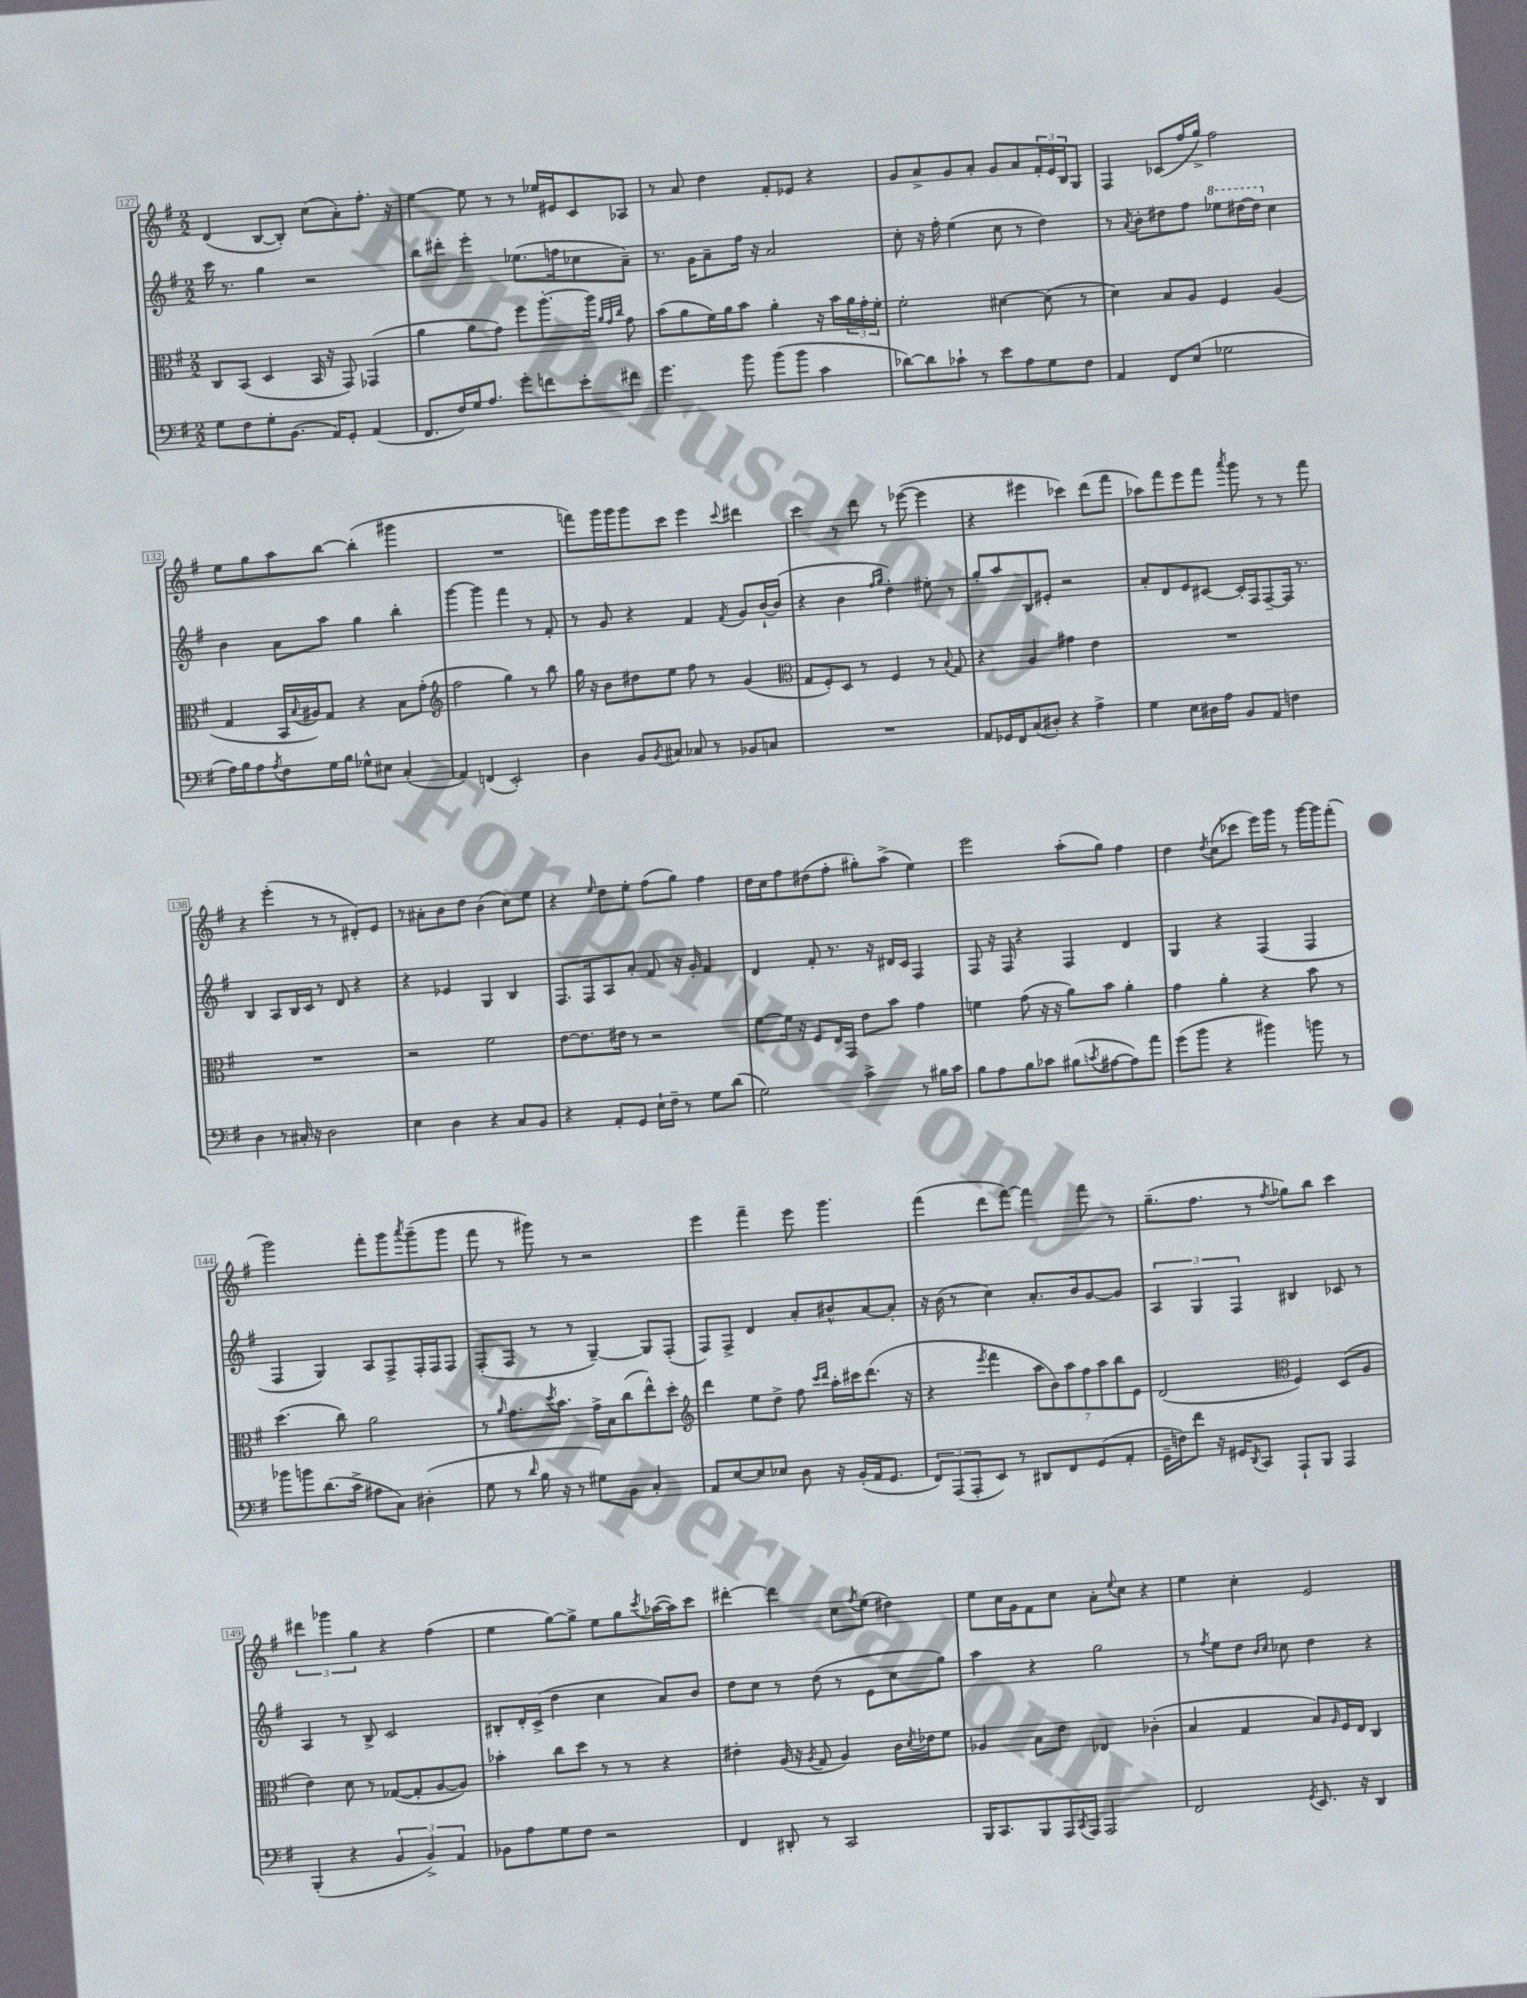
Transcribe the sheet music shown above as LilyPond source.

<<
\new StaffGroup <<
\new Staff = "s0" {
    \clef treble \key g \major \numericTimeSignature \time 2/2
    d'4( b8~ b8-.) c''8( a'8-.) fis''8.-. r16 |
    e''4~ e''8 r8 r8 ees''16 eis'16 c'8 aes8 |
    r8 a'8 d''4 fis'8-. ees'8 r4 |
    g'8 a'8-> g'8 a'8-. g'8 a'8 \tuplet 3/2 { fis'16-. e'16 b16 } g8 |
    fis4 ces'8( fis''16 g''16->) fis''2 |
    e''8 g''8 a''8 b''8~ b''4-.( gis'''4 |
    R1 |
    f'''8) g'''16 g'''16 g'''8 c'''8 e'''4 \appoggiatura { c'''8 } dis'''4 |
    c'''4 r8 d'''8 r8 ees'''8~( ees'''4 |
    r4 eis'''4 ces'''4) d'''8( fis'''8 |
    aes''8) fis'''8 e'''8 fis'''8 \acciaccatura { a'''8 } g'''8 r8 r8 fis'''8 |
    r4 e'''4-.( r8 r8 dis'8-.) e'8 |
    r8 ais'8-. b'8 d''8 b'4( c''8) e''8 |
    r4 \grace { e''16 } d''8 e''8-. fis''8( g''8) fis''4 |
    d''16 c''16 fis''8 dis''8( fis''8-. gis''8-.) a''8->( e''4) |
    e'''2 a''8-.( g''8) fis''4 |
    d''4 \acciaccatura { d''8 } c''8( ces'''8 e'''16) g'''16 r8 g'''16~ g'''16 fis'''8-.( |
    g'''2) fis'''8-. g'''8 \acciaccatura { a'''8 } g'''8--( g'''8 |
    fis'''8 r8 gis'''8) r8 r2 |
    e'''4 fis'''4-- e'''8 g'''4. |
    fis'''4( d'''8 fis'''8~) fis'''4 fis'''8 r8 |
    g''8.--( fis''8. r8 \acciaccatura { fis''8 } ges''8) b''8 c'''4 |
    \tuplet 3/2 { dis'''4 ges'''4 g''4 } r4 fis''4( |
    e''4 g''8~) g''8-> e''8 g''8 \acciaccatura { c'''8 } aes''16~( aes''16) c'''8 |
    dis'''4~-. dis'''4 c''8 \acciaccatura { fis''8 } e''8( dis''4) |
    e''8 c''16 g'16 fis'8 c''8 a'8-. \appoggiatura { e''8 } c''8 r4 |
    e''4 c''4-. e'2 \bar "|." |
}
\new Staff = "s1" {
    \clef treble \key g \major \numericTimeSignature \time 2/2
    c'''16 r8. g''4 r2 |
    b''8 dis'''8-. e'''4-. ees''8.( f''16 ces''8 a'8--) |
    r8. g'16 a'8-- fis''16 r16 a'2 |
    c''8-. r16 fis''16-. e''4( c''8 r8 d''4) |
    r8 \acciaccatura { a'8 } b'8-. dis''8 fis''8 \ottava #1 ees'''8 dis'''16~ dis'''16 \ottava #0 c''4 |
    b'4 a'8 a''8 g''4 b''4-. |
    g'''4~ g'''4 fis'''4 r8 fis'8-. |
    r8 g'8 r4 fis'4 \acciaccatura { fis'8 } g'8 b'16~-! b'16( |
    r4 b'4 \grace { fis''16 g''16 } d''4-.) eis''8-. r8 |
    g''8-. a''8 b8 eis'8-. r2 |
    a'8-. d'8 e'8 cis'8~ cis'16-. fis16 fis8~-- fis16 r8. |
    b4 a8 b16 c'16 r8 d'8 r4 |
    r4 ees'4 g4 b4 |
    fis8. fis16 a8 a'8-. fis'8 r16 g'16-. fis'4 |
    d'4 fis'8-. r8. r16 dis'16 c'16 fis4 |
    fis8 r16 fis16 r4 fis4 d'4 |
    g4 r4 fis4( fis4 |
    fis4 g4) a8 fis8-> fis16-. fis16 fis8 |
    fis8-.( fis8 r8 r8 g4~--) g8 fis8-.( |
    fis8) fis8-> d'4 a'8-. bis'8-^ a'8~ a'8-. |
    r16 b'16( r8 c''4) a'8.-. b'16 g'8~ g'8 |
    \tuplet 3/2 { a4 g4 fis4 } bis4 ces'8 r8 |
    a4 r8 b8-> c'2 |
    bis8-. d'16-. c'16->( d''4 c''4 a'8) b'8 |
    d''8 c''8 r8 d''8( r8 e'8 c''8 g''8) |
    a''4 r4 g''2 |
    r8 \acciaccatura { fis''8 } e''8 d''8 \grace { b'16 c''16 } ces''8 d''4 r4 \bar "|." |
}
\new Staff = "s2" {
    \clef alto \key g \major \numericTimeSignature \time 2/2
    c8 b,8( d4 b,16 r16 g,8) ges,4( |
    a'4 a'8 g'8) fis''8 a''8.~-. a''16 \grace { a'32 g'32 c''32 } g'8 |
    b'8( a'8 fis'16) a'16 b'8 a'4-. r16 b'16 \tuplet 3/2 { a'16 g'16-. fis'16-. } |
    fis'2-. dis'4~ dis'8( r8 |
    d'4) b8 a8 fis4 a4( |
    g4 b,16 \appoggiatura { b8 } ais16) g8 r4 b8 g'8-.( |
    \clef treble fis''2 g''4) r8 b''8 |
    g''16 r16 b'8 dis''8 e''8 fis''8 r8 g'4( |
    \clef alto g8 fis8-.) d8 r8 fis4 r8 \appoggiatura { b8 } g8 |
    r4 a4 gis'4 e'4 |
    R1 |
    R1 |
    r2 fis'2 |
    e'8~ e'8. eis'16 r8 r2 |
    fis'8~ fis'16 r16 fis8 e16 g,16 e'8 b'8 g'4 |
    f'4 g'8( r16 r16 a'8) b'8 a'4-. |
    g'4 a'4-. r4 b'8 r8 |
    d''4.( c''8) a'2 |
    r8 \grace { a'16 } g'8. \acciaccatura { d''8 } b'8. g'16-> b16 c''8( e''8-^) d''8-. |
    \clef treble d'''4 e''8 d''8-> fis''8 \grace { c'''16 d'''16 } a''16-. cis'''16 d'''8.( r16 |
    r4 \acciaccatura { e'''8 } fis'''4 \tuplet 7/4 { a''8 b'8) a''8 fis''8 a''8 b''8 e'8 } |
    d'2( \clef alto fis4) d8( a8 |
    e'4) d'8 r8 ges8~( ges8-. a8~ a8) |
    bes'4-. c''8 d''8 r8 r8 r4 |
    eis'4-. a16( r16 \acciaccatura { a8 } g8 a4) c'16 \acciaccatura { d'8 } ees'16 fis'8 |
    aes4 b8 e'8 ees4 ces'4-.( |
    b4 g4 b8) \grace { a16 } fis16 e16 c4 \bar "|." |
}
\new Staff = "s3" {
    \clef bass \key g \major \numericTimeSignature \time 2/2
    g8 fis8 g8-. b,8.( a,16) g,8-. a,4( |
    fis,8. fis16) g16 a8. g'8-. f'8 e'8-. fis'8 |
    g'4. b'8 b'8( b'8 c'4 |
    des'8~) des'8 ces'8-! r8 e'8 a8 g8 fis8 |
    a,4 fis,8 e8( ges2 |
    a16) b16 a8 \acciaccatura { a8 } fis8 g16 b16 ges8-^ eis8 c4-.( |
    a,4) f,4( e,2-.) |
    d4 b,8 \acciaccatura { b,8 } cis8 ces8 r8 bes,8 c8 |
    R1 |
    a,8 ges,16 fis,16 c8( dis8-.) r4 a4-> |
    g4 e8 dis16 a16 b,8 a,8 f4 |
    d4 r8 cis16-. r16 d2 |
    e4 d4 r4 c8 b,8 |
    r4 a,8-. g,8 e16-! fis16-- r8 g8 d'8( |
    g2) c'4-> r8 bis16 c'16 |
    b8 a8 b8 ces'8 bis8( \acciaccatura { c'8 } ais8~ ais8) a'8 |
    g'8( b'8 r4 bis'4) b'8 r8 |
    bes'8 b'8 d'8.( c'16-> ais8 c8) dis4-.( |
    g8 r8 \grace { d'16 } b16 r16 r8 gis8) b,8 c4-. |
    a,8 e8~ e8 ees8 d8 r16 b,16-.( a,16 g,8. |
    \tuplet 3/2 { fis,8) a,,8( a,,8-. } e,8) r8 dis,8 fis,8 g,8( a,8-. |
    g,16-- f16) fis'8 r16 gis,16 \acciaccatura { d,8 } c,8 a,,8-! b,,8 a,,4 |
    b,,4-.( r4 \tuplet 3/2 { b,4 b,4->) a,4 } |
    bes,8 a8 g8 fis8 r2 |
    fis,4 dis,8-. r8 c,2 |
    b,,16 c,8. b,,8 a,,16 \acciaccatura { c,8 } a,,16 a,,2 |
    fis,2 \acciaccatura { g,8 } e,8. r16 d,4 \bar "|." |
}
>>
>>
\layout { \context { \Score currentBarNumber = #127 \override BarNumber.stencil = #(make-stencil-boxer 0.1 0.3 ly:text-interface::print) } }
